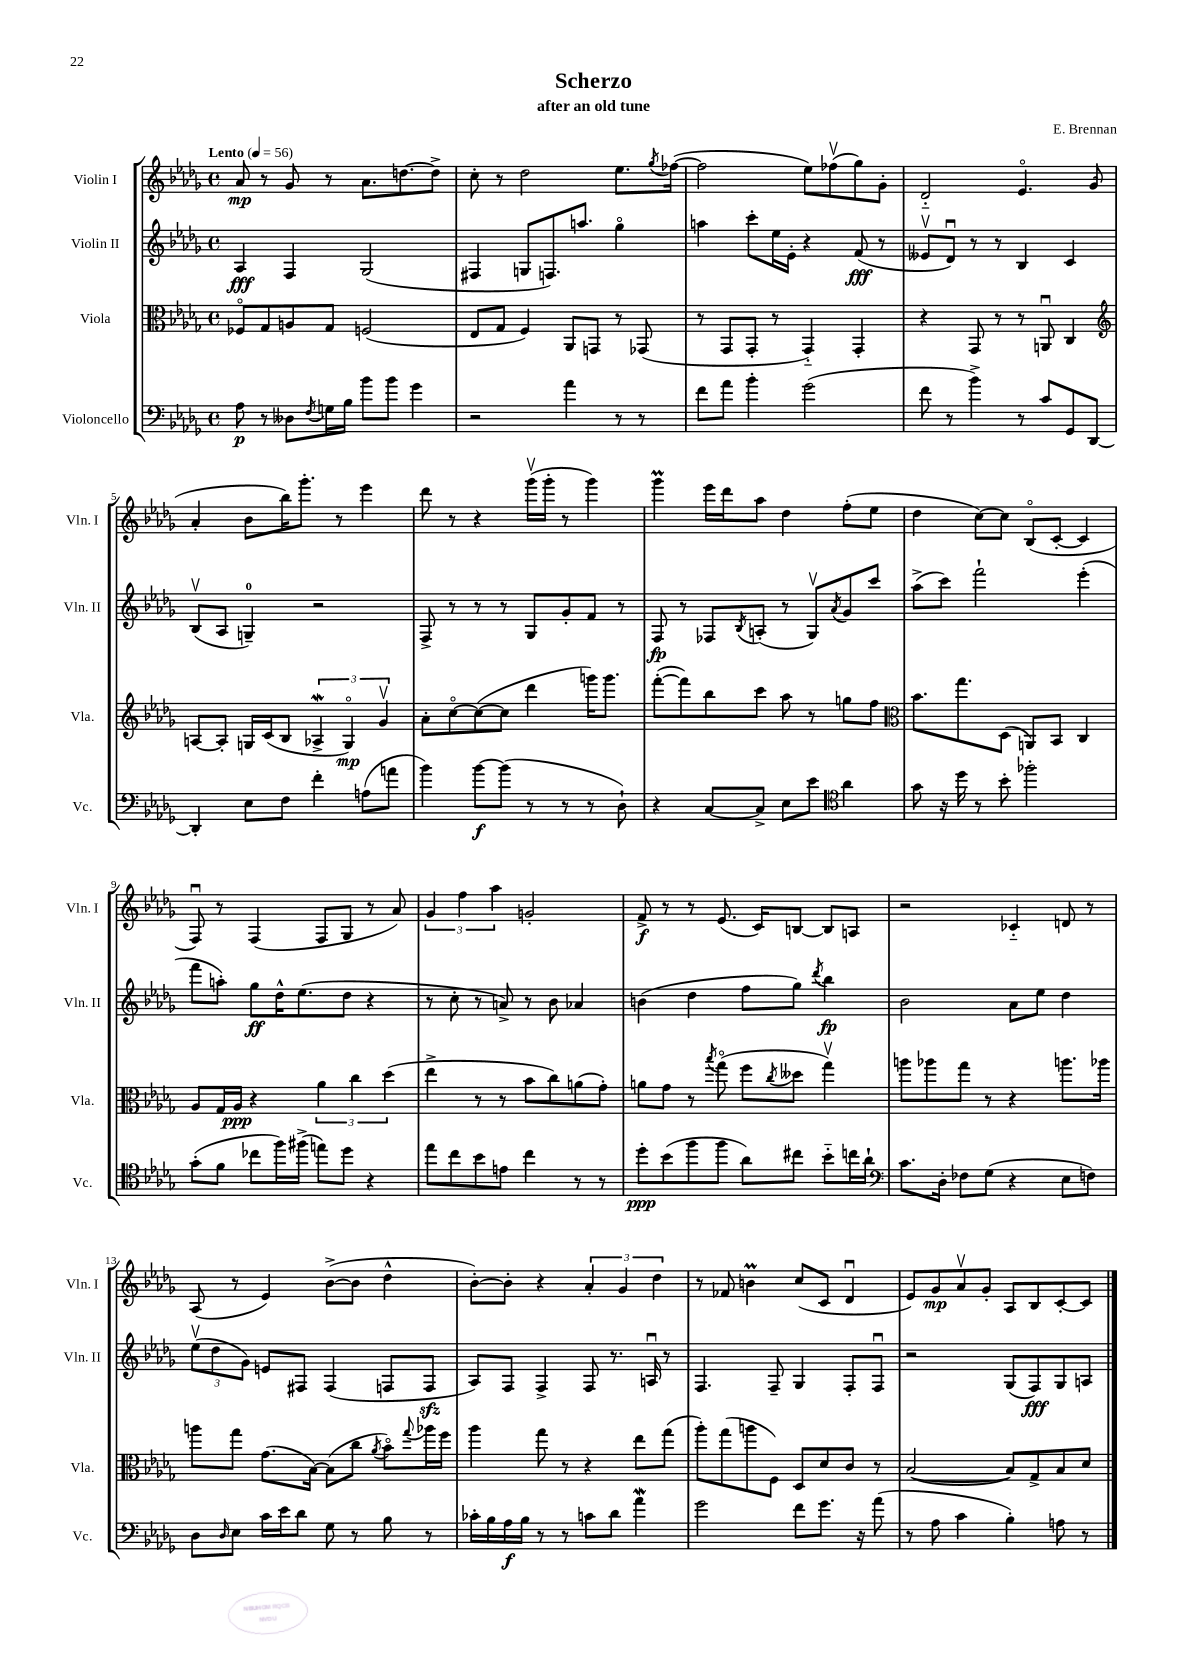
\header { title = "Scherzo" composer = "E. Brennan" subtitle = "after an old tune" }
<<
\new StaffGroup <<
\new Staff = "s0" \with { instrumentName = "Violin I" shortInstrumentName = "Vln. I" } {
    \clef treble \key des \major \defaultTimeSignature \time 4/4 \tempo "Lento" 4 = 56
    aes'8\mp r8 ges'8 r8 aes'8. d''8.~ d''8-> |
    c''8-. r8 des''2 ees''8. \acciaccatura { ges''8 } fes''16~( |
    fes''2 ees''8) fes''8\upbow( ges''8) ges'8-. |
    des'2-_ ees'4.\flageolet ges'8( |
    aes'4-. bes'8 bes''16) ges'''8.-. r8 ees'''4 |
    des'''8 r8 r4 ges'''16\upbow( ges'''16-. r8 ges'''4) |
    ges'''4\prall ees'''16 des'''16 aes''8 des''4 f''8-.( ees''8 |
    des''4 c''8~) c''8 bes8\flageolet( c'8~-. c'4 |
    f8\downbow) r8 f4( f8 ges8 r8 aes'8) |
    \tuplet 3/2 { ges'4 f''4 aes''4 } g'2-. |
    f'8->\f r8 r8 ees'8.( c'16) b8~ b8 a8 |
    r2 ces'4-_ d'8 r8 |
    aes8( r8 ees'4) bes'8~->( bes'8 des''4-^ |
    bes'8~-.) bes'8-. r4 \tuplet 3/2 { aes'4-. ges'4 des''4 } |
    r8 fes'8 b'4\prall c''8( c'8 des'4\downbow |
    ees'8) ges'8\mp aes'8\upbow ges'8-. aes8 bes8 c'8~-. c'8 \bar "|." |
}
\new Staff = "s1" \with { instrumentName = "Violin II" shortInstrumentName = "Vln. II" } {
    \clef treble \key des \major \defaultTimeSignature \time 4/4
    aes4\fff f4 ges2( |
    fis4 g8 f8.) a''8. ges''4\flageolet |
    a''4 c'''8-. ees''16 ees'16-. r4 f'8\fff( r8 |
    eeses'8\upbow des'8\downbow) r8 r8 bes4 c'4 |
    bes8\upbow( aes8 g4-0--) r2 |
    f8-> r8 r8 r8 ges8 ges'8-. f'8 r8 |
    f8\fp r8 fes8 \acciaccatura { bes8 } a8-.( r8 ges8\upbow) \acciaccatura { aes'8 } ges'8 c'''8 |
    aes''8->( c'''8) f'''2-! ees'''4-.( |
    f'''8 a''8-.) ges''8\ff des''16-^ ees''8.( des''8 r4 |
    r8 c''8-. r8 a'8->) r8 bes'8 aes'4 |
    b'4( des''4 f''8 ges''8) \acciaccatura { des'''8 } bes''4\fp |
    bes'2 aes'8 ees''8 des''4 |
    \tuplet 3/2 { ees''8\upbow( des''8 ges'8) } e'8 fis8 fis4( f8 f8\sfz |
    aes8) f8 f4-> f8 r8. a16\downbow r8 |
    f4. f8-- ges4 f8-. f8\downbow |
    r2 ges8( f8\fff) ges8 a8 \bar "|." |
}
\new Staff = "s2" \with { instrumentName = "Viola" shortInstrumentName = "Vla." } {
    \clef alto \key des \major \defaultTimeSignature \time 4/4
    fes8\flageolet ges8 a8 ges8 f2( |
    ees8 ges8 f4) aes,8 g,8 r8 ges,8( |
    r8 ges,8 ges,8-. r8 ges,4-_) ges,4-. |
    r4 ges,8 r8 r8 a,8\downbow c4 |
    \clef treble a8~ a8-. g16 c'16( bes8 \tuplet 3/2 { aes4->\mordent g4\flageolet\mp) ges'4\upbow } |
    aes'8-. c''8~\flageolet c''8~( c''8 des'''4 g'''16) g'''8. |
    f'''8~-.( f'''8) bes''8 c'''8 aes''8 r8 g''8 f''8 |
    \clef alto bes'8. ges''8. des8( a,8) bes,8 c4 |
    aes8 ges16 aes16\ppp r4 \tuplet 3/2 { aes'4 c''4 des''4( } |
    ees''4-> r8 r8 bes'8 c''8) a'8( ges'8-.) |
    a'8 ges'8 r8 \acciaccatura { bes''8 } ges''8\flageolet( f''8 \acciaccatura { c''8 } deses''8 ges''4\upbow) |
    a''8 aes''8 ges''8 r8 r4 a''8. aes''16 |
    a''8 ges''8 ges'8.( bes16~) bes8( c''8 \acciaccatura { aes'8 } bes'8\flageolet) \appoggiatura { ges''8 } aes''16 f''16 |
    aes''4 ges''8 r8 r4 ees''8 ges''8( |
    aes''8-.) ges''8( a''8 f8) des8 des'8 c'8 r8 |
    bes2~( bes8) ges8-> bes8 des'8 \bar "|." |
}
\new Staff = "s3" \with { instrumentName = "Violoncello" shortInstrumentName = "Vc." } {
    \clef bass \key des \major \defaultTimeSignature \time 4/4
    aes8\p r8 deses8 \acciaccatura { f8 } g16 bes16 bes'8 bes'8 ges'4 |
    r2 aes'4 r8 r8 |
    f'8 aes'8 bes'4-. ges'2( |
    f'8 r8 bes'4->) r8 c'8 ges,8 des,8~ |
    des,4-. ees8 f8 f'4-. a8( a'8 |
    bes'4) bes'8~\f bes'8( r8 r8 r8 des8-!) |
    r4 c8~ c8-> ees8 ees'8 \clef tenor aes'4 |
    ges'8 r16 des''16 r8 bes'8-. fes''2-. |
    ges'8-.( f'8 ces''8 f''16) fis''16->( e''8) des''8 r4 |
    ees''8 c''8 bes'8 e'8 c''4 r8 r8 |
    des''8-.\ppp bes'8( f''8 f''8 aes'8) cis''8 bes'8-_ c''16 aes'16-! |
    \clef bass c'8. des16-. fes8 ges8( r4 ees8 f8) |
    des8 \grace { des16 } ees8 c'16 ees'16 des'8 ges8 r8 bes8 r8 |
    ces'16-. bes16 aes16\f bes16 r8 r8 c'8 des'8 aes'4\mordent |
    ges'2 f'8 ges'8. r16 aes'8( |
    r8 aes8 c'4 bes4-.) a8 r8 \bar "|." |
}
>>
>>
